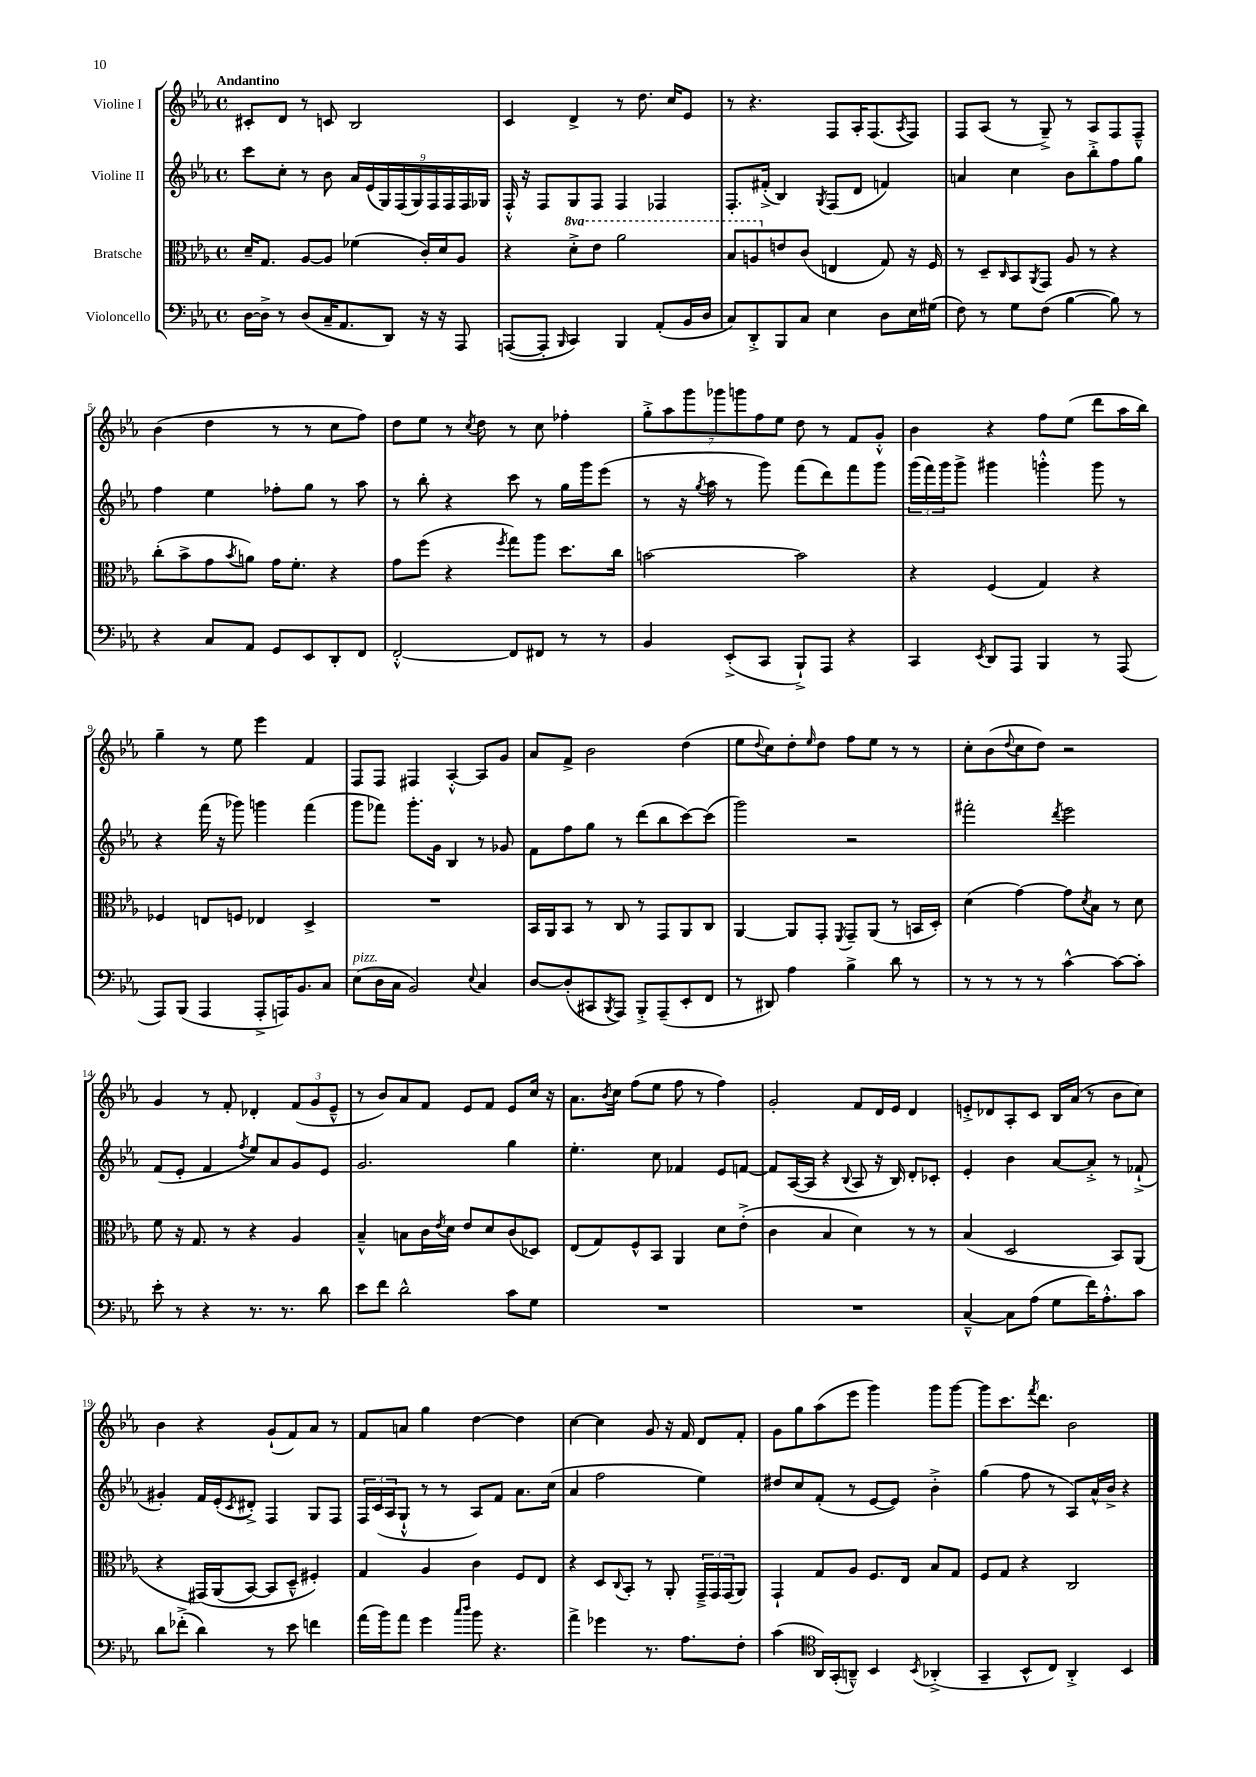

**kern	**kern	**kern	**kern
*staff4	*staff3	*staff2	*staff1
*clefF4	*clefC3	*clefG2	*clefG2
*k[b-e-a-]	*k[b-e-a-]	*k[b-e-a-]	*k[b-e-a-]
*M4/4	*M4/4	*M4/4	*M4/4
*met(c)	*met(c)	*met(c)	*met(c)
[16D	16d~	8ccc	8c#'
16D^]	8.G	.	.
8r	.	8cc'	8d
(8D	[8A-	8r	8r
16C~	8A-]	8b-	8c
8.AA-	.	.	.
.	(4f-	18a-	2B-
.	.	(18e-	.
.	.	18G)	.
8DD)	.	.	.
.	.	(18F	.
.	.	18G)	.
16r	16c')	.	.
.	.	18F	.
16r	16d	.	.
.	.	18F	.
8AAA-	8A-	.	.
.	.	18F	.
.	.	18G-	.
=	=	=	=
([8AAA	4r	16F'^^	4c
.	.	16r	.
8AAA']	.	8F	.
16qqBBB-	.	.	.
4CC)	8dd'^	8G	4d^
.	8ee-	8F	.
4BBB-	2aa-	4F	8r
.	.	.	8.dd
(8AA-'	.	4F-	.
.	.	.	16cc
16BB-	.	.	8e-
16D	.	.	.
=	=	=	=
8C)	8b-	8.F'	8r
8DD'^	8a	.	4.r
.	.	(16f#'^	.
8BBB-	8e	4B-)	.
8C	(8c	.	.
.	.	8qG	.
4E-	4E	(8F	8F
.	.	8d	16A-'
.	.	.	(8.F
8D	8G)	4f)	.
.	.	.	8qA-
16E-	16r	.	8F)
(16G#	16F	.	.
=	=	=	=
8F)	8r	4a	8F
8r	8D~	.	(8A-
.	16qqC	.	.
8G	8BB-	4cc	8r
.	8qAA-	.	.
(8F	8GG	.	8G~^)
[4B-	8A-	8b-	8r
.	8r	8bb-'^	8A-
8B-])	4r	8ff	8F
8r	.	8gg	8F~^^
=	=	=	=
4r	(8cc'	4ff	(4b-
.	8b-^	.	.
8C	8g	4ee-	4dd
.	8qb-	.	.
8AA-	8a)	.	.
8GG	16g	8ff-'	8r
.	8.f'	.	.
8EE-	.	8gg	8r
8DD'	4r	8r	8cc
8FF	.	8aa-	8ff)
=	=	=	=
[2FF'^^	8g	8r	8dd
.	(8ff	8bb-'	8ee-
.	4r	4r	8r
.	.	.	8qcc
.	.	.	8dd
.	8qff	.	.
8FF]	8gg)	8ccc	8r
8FF#	8aa-	8r	8cc
8r	8.dd	16gg	4ff-'
.	.	16ggg	.
8r	.	(8eee-	.
.	16cc	.	.
=	=	=	=
4BB-	[2b	8r	14gg'^
.	.	.	14aa-
.	.	16r	.
.	.	.	14ggg
.	.	8qgg	.
.	.	16aa-	.
.	.	.	14ggg-
(8EE-'^	.	8r	.
.	.	.	14ggg
.	.	.	14ff
8CC	.	8ggg)	.
.	.	.	14ee-
8BBB-`^)	2b]	(8fff	8dd
8AAA-	.	8ddd)	8r
4r	.	8fff	8f
.	.	8ggg	8g'^^
=	=	=	=
4CC	4r	(24ggg	4b-
.	.	24fff)	.
.	.	24ggg	.
.	.	8ggg^	.
8qEE-	.	.	.
8DD	(4F	4ggg#	4r
8AAA-	.	.	.
4BBB-	4G)	4ggg'^^	8ff
.	.	.	(8ee-
8r	4r	8ggg	8ddd
(8AAA-	.	8r	16aa-
.	.	.	16bb-)
=	=	=	=
8AAA-)	4F-	4r	4gg~
(8BBB-	.	.	.
4AAA-	8E	(16fff	8r
.	.	16r	.
.	8F	8ggg-)	8ee-
8AAA-'^	4E-	4ggg	4eee-
16AAA)	.	.	.
8.BB-	.	.	.
.	4D^	(4fff	4f
8C	.	.	.
=	=	=	=
(8E-	1r	8ggg	8F
16D	.	8fff-)	8F
16C	.	.	.
2BB-)	.	8.ggg'	4F#
.	.	16g	.
.	.	4B-	[4A-'^^
8qqE-	.	.	.
4C	.	8r	8A-]
.	.	8g-	8g
=	=	=	=
[8D	16BB-	8f	8a-
.	16AA-	.	.
(8D']	8BB-	8ff	8f^
8CC#	8r	8gg	2b-
8qBBB-	.	.	.
8AAA-)	8C	8r	.
8BBB-'^	8r	(8ddd	.
(8AAA-~	8GG	8bb-	.
8EE-'	8AA-	[8ccc)	(4dd
8FF	8C	(8ccc]	.
=	=	=	=
8r	[4AA-	2ggg)	8ee-
.	.	.	8qqdd
8DD#)	.	.	8cc)
4A-	8AA-]	.	8dd'
.	.	.	16qqee-
.	8GG'	.	8dd
.	8qFF	.	.
4B-^	8GG~	2r	8ff
.	(8AA-	.	8ee-
8d	8r	.	8r
8r	16BB	.	8r
.	16D')	.	.
=	=	=	=
8r	(4d	2fff#'	8cc'
8r	.	.	(8b-
.	.	.	8qqdd
8r	[4g)	.	8cc
8r	.	.	8dd)
.	.	8qddd	.
[4c^^	8g]	2eee-	2r
.	8qd	.	.
.	8B-	.	.
8c_	8r	.	.
8c']	8d	.	.
=	=	=	=
8e-'	8f	(8f	4g
8r	16r	8e-'	.
.	8.G	.	.
4r	.	4f	8r
.	8r	.	8f'
.	.	8qff	.
8.r	4r	8ee-)	4d-'
.	.	8a-	.
8.r	.	.	.
.	4A-	8g	(12f
.	.	.	12g
8d	.	8e-	.
.	.	.	12e-~^^
=	=	=	=
8e-	4B-~^^	2.g	8r
8f	.	.	8b-)
2d^^	8B	.	8a-
.	16c	.	8f
.	8qe-	.	.
.	16d	.	.
.	8e-	.	8e-
.	8d	.	8f
8c	(8c	4gg	8e-
8G	8D-)	.	16cc
.	.	.	16r
=	=	=	=
1r	(8E-	4.ee-'	8.a-
.	8G)	.	.
.	.	.	8qb-
.	.	.	16cc
.	8F^^	.	(8ff
.	8BB-	8cc	8ee-
.	4AA-	4f-	8ff
.	.	.	8r
.	8d	8e-	4ff)
.	(8e-'^	[8f	.
=	=	=	=
1r	4c	8f]	2g'
.	.	([16A-	.
.	.	16A-]	.
.	4B-	4r	.
.	.	8qqB-	.
.	4d)	8A-	8f
.	.	16r	16d
.	.	16B-)	16e-
.	8r	8d'	4d
.	8r	8c-'	.
=	=	=	=
[4C~^^	(4B-	4e-'	8e'^
.	.	.	8d-
8C]	2D	4b-	8A-'
(8A-	.	.	8c
8G	.	[8a-	16B-
.	.	.	(16a-
16f)	.	8a-'^]	8r
8.A-'^^	.	.	.
.	8BB-)	8r	8b-
8c	(8AA-	(8f-`^	8cc)
=	=	=	=
8d	4r	4g#')	4b-
(8f-'^	.	.	.
4d)	&(16GG#)	16f	4r
.	(16AA-	(16e-'	.
.	.	8qc	.
.	[8BB-)	8d#'^)	.
8r	8BB-]	4F	(8g`
8e-	8D~^^	.	8f)
4f	4F#'&)	8G	8a-
.	.	8F	8r
=	=	=	=
(16a-	4G	24F	8f
.	.	(24c	.
16b-)	.	.	.
.	.	24A-	.
8a-	.	8G`^^	8a
4g	4A-	8r	4gg
.	.	8r	.
16qqcc	.	.	.
16qqdd	.	.	.
8b-	4c	8A-)	[4dd
4.r	.	8f	.
.	8F	8.a-	4dd]
.	8E-	.	.
.	.	(16cc	.
=	=	=	=
4a-^	4r	4a-	[4cc
4g-	8D	2ff	4cc]
.	8qqC	.	.
.	8BB-'	.	.
8.r	8r	.	8g
.	8AA-'	.	16r
8.A-	.	.	16f
.	24GG~^	4ee-)	8d
.	24GG	.	.
.	(24GG	.	.
8F'	8AA-)	.	8f'
=	=	=	=
(4c	4GG`	8dd#	8g
.	.	8cc	8gg
*clefC4	*	*	*
16AA-)	8G	(8f'	(8aa-
(16GG'	.	.	.
8AA~^^)	8A-	8r	8eee-
4BB-	8.F	[8e-	4ggg)
.	.	8e-])	.
.	16E-	.	.
8qBB-	.	.	.
(4AA-'^	8B-	4b-'^	8ggg
.	8G	.	[8ggg
=	=	=	=
4GG~	8F	(4gg	8ggg]
.	8G	.	8.ccc
8BB-^^	4r	8ff	.
.	.	.	8qfff
.	.	.	8.ddd
8C)	.	8r	.
4AA-'^	2C	8A-)	2b-
.	.	16a-^^	.
.	.	16b-^	.
4BB-	.	4r	.
==	==	==	==
*-	*-	*-	*-
